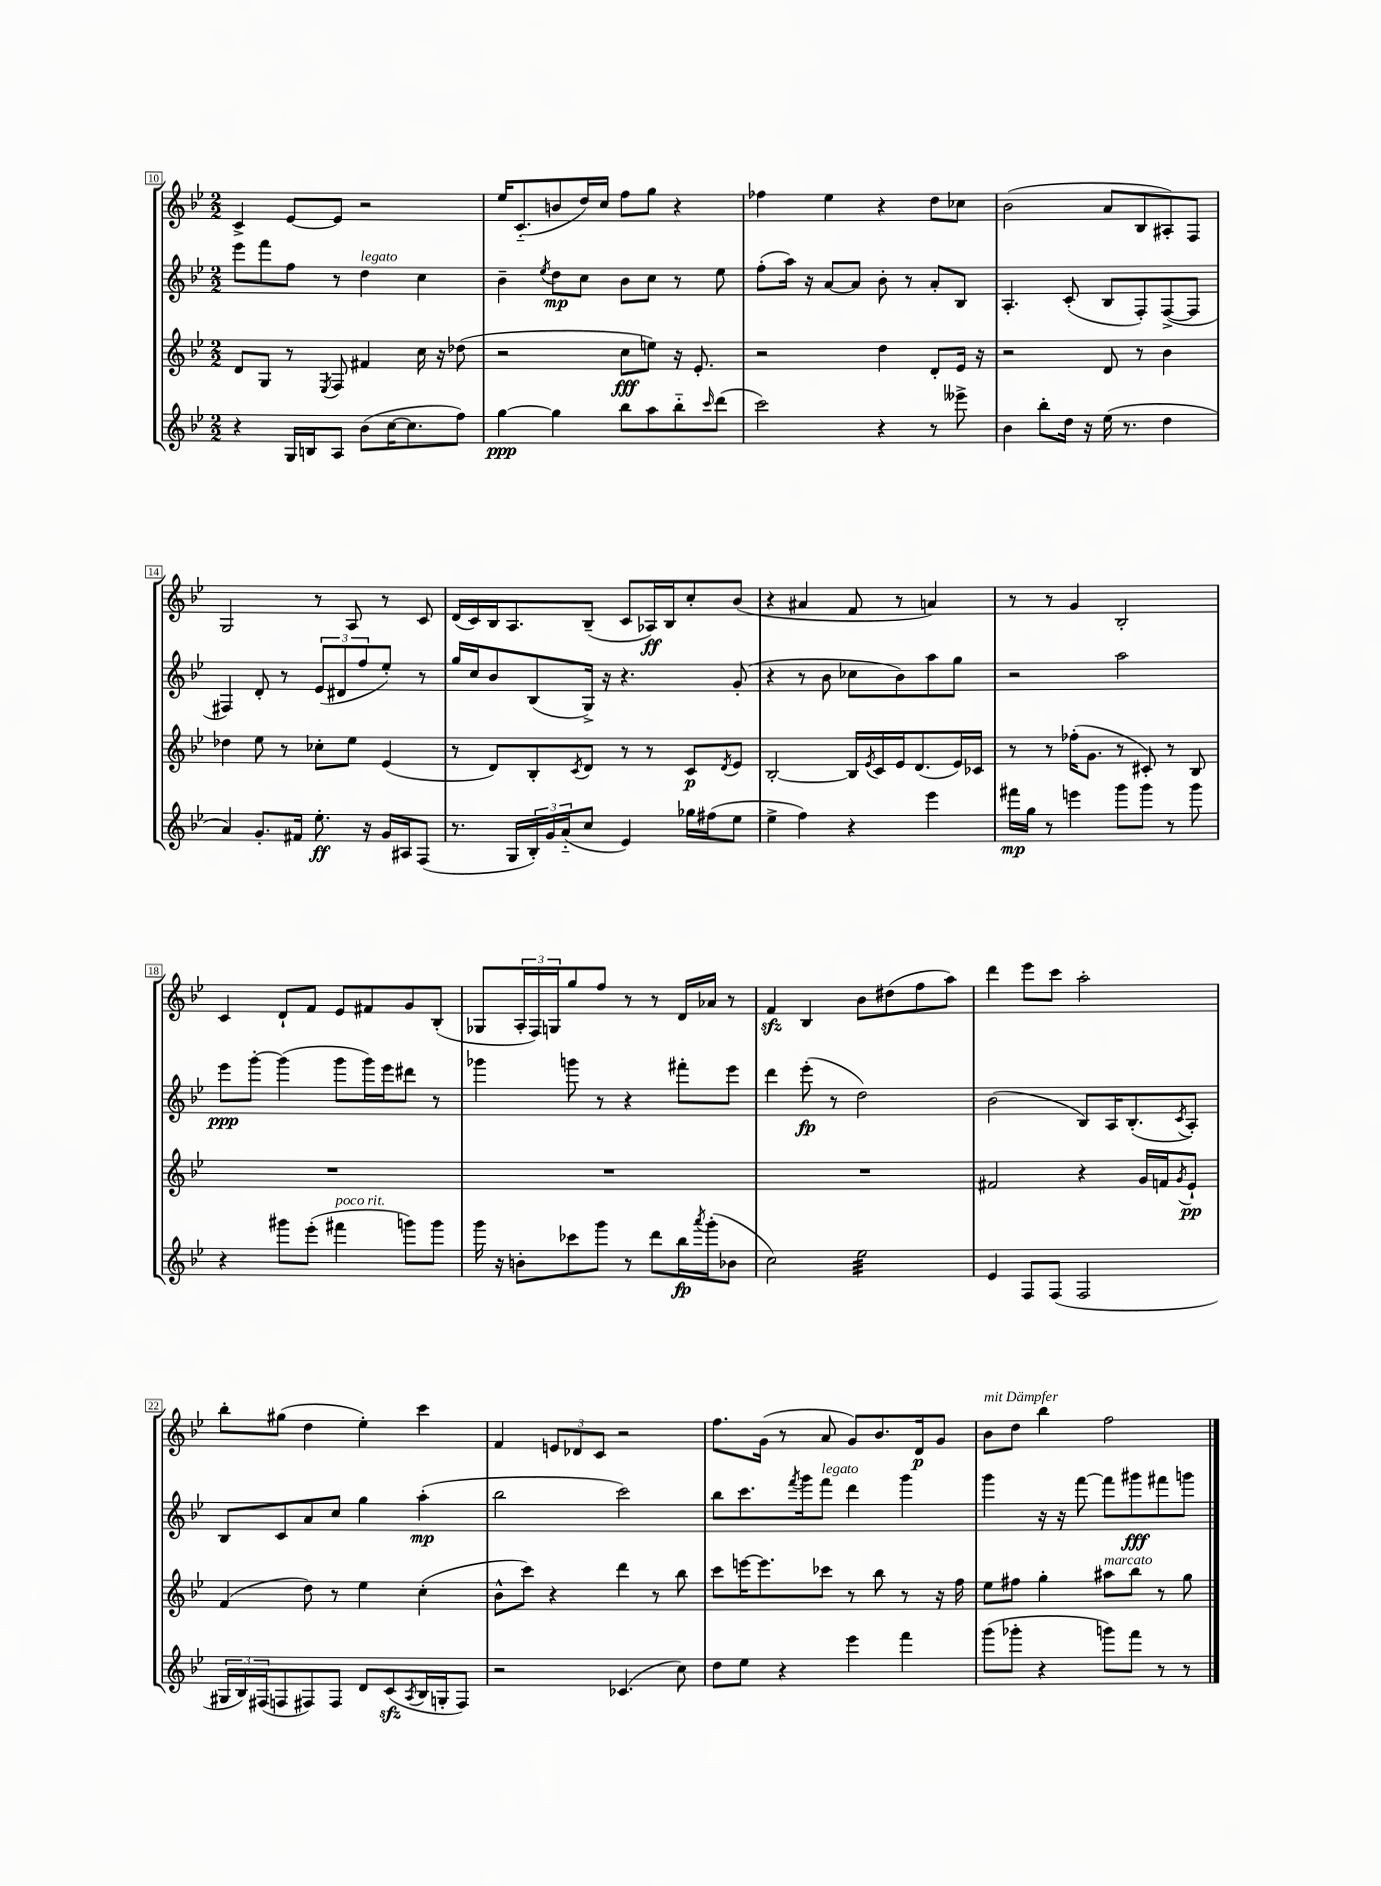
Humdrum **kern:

**kern	**kern	**kern	**kern
*staff4	*staff3	*staff2	*staff1
*clefG2	*clefG2	*clefG2	*clefG2
*k[b-e-]	*k[b-e-]	*k[b-e-]	*k[b-e-]
*M2/2	*M2/2	*M2/2	*M2/2
4r	8d	8eee-	4c^
.	8G	8fff	.
16G	8r	8ff	[8e-
16B	.	.	.
.	8qE-	.	.
8A	8F	8r	8e-]
(8b-	4f#	4dd	2r
[16cc	.	.	.
8.cc]	.	.	.
.	16cc	4cc	.
.	16r	.	.
8ff)	(8dd-	.	.
=	=	=	=
[4gg	2r	4b-~	16ee-
.	.	.	(8.c'~
.	.	8qee-	.
4gg]	.	8dd	8b
.	.	8cc	16dd)
.	.	.	16cc
8bb-	8cc	8b-	8ff
8aa	8ee)	8cc	8gg
8bb-'~	16r	8r	4r
.	8.e-'	.	.
16qqccc	.	.	.
(8ddd	.	8ee-	.
=	=	=	=
2ccc)	2r	(8ff'	4ff-
.	.	16aa)	.
.	.	16r	.
.	.	[8a	4ee-
.	.	8a]	.
4r	4dd	8b-'	4r
.	.	8r	.
8r	8d'	8a'	8dd
8eee--^	16e-	8B-	8cc-
.	16r	.	.
=	=	=	=
4b-	2r	4.A'	(2b-
8bb-'	.	.	.
16dd	.	(8c'	.
16r	.	.	.
(16ee-	8d	8B-	8a
8.r	.	.	.
.	8r	8F')	8B-
4dd	4b-	([8F^	8A#')
.	.	8F]	8F
=	=	=	=
4a)	4dd-	4F#)	2G
8.g'	8ee-	8d'	.
.	8r	8r	.
16f#	.	.	.
8.ee-'	8cc-'	(12e-	8r
.	.	12d#	.
.	8ee-	.	8A
.	.	12ff	.
16r	.	.	.
16g	(4e-	8ee-')	8r
16A#	.	.	.
(8F	.	8r	8c
=	=	=	=
8.r	8r	16gg	(16d
.	.	16cc	16c)
.	8d)	8b-	16B-
16G	.	.	8.A
24B-')	8B-'	(8B-	.
24g	.	.	.
(24a'~	.	.	.
.	8qc	.	.
8cc	8d	16G^)	(8B-~
.	.	16r	.
4e-)	8r	4.r	8c
.	8r	.	16A-)
.	.	.	16B-
16gg-	8c	.	8cc'
(16ff#	.	.	.
.	8qd	.	.
8ee-	8e-	(8g'	(8b-
=	=	=	=
4ee-^	[2B-'	4r	4r
4ff)	.	8r	4a#
.	.	8b-	.
4r	16B-]	8cc-	8f
.	8qe-	.	.
.	16c	.	.
.	16e-	8b-)	8r
.	(8.d	.	.
4eee-	.	8aa	4a)
.	16e-)	8gg	.
.	16c-	.	.
=	=	=	=
16fff#	8r	2r	8r
16gg	.	.	.
8r	8r	.	8r
4eee	(16ff-'	.	4g
.	8.g	.	.
8ggg	8r	2aa	2B-'
8ggg	8c#')	.	.
8r	8r	.	.
8ggg	8B-	.	.
=	=	=	=
4r	1r	8eee-	4c
.	.	[8ggg'	.
8ggg#	.	(4ggg]	8d`
(8eee-'	.	.	8f
4fff#	.	8ggg	8e-
.	.	16ggg)	8f#
.	.	16eee-	.
8ggg)	.	8ddd#	8g
8ggg	.	8r	(8B-'
=	=	=	=
16ggg	1r	4ggg-	8G-
16r	.	.	.
8b'	.	.	24A'
.	.	.	24F)
.	.	.	24G
8ccc-	.	8ggg	8gg
8ggg	.	8r	8ff
8r	.	4r	8r
8ddd	.	.	8r
16bb-	.	8fff#'	16d
8qaaa	.	.	.
(16ggg'	.	.	16a-
8b-	.	8eee-	8r
=	=	=	=
2cc)	1r	4ddd	4f
.	.	(8eee-'	4B-
.	.	8r	.
2ee-	.	2dd)	8b-
.	.	.	(8dd#
.	.	.	8ff
.	.	.	8aa)
=	=	=	=
4e-	2f#	(2b-	4ddd
8F	.	.	8eee-
(8F	.	.	8ccc
2F	4r	8B-)	2aa'
.	.	16A	.
.	.	(8.B-'	.
.	16g	.	.
.	16f	.	.
.	8qg	8qc	.
.	8e-`	8A')	.
=	=	=	=
24G#	(4f	8B-	8bb-'
24B-)	.	.	.
(24F#	.	.	.
8F	.	8c	(8gg#
8F#)	8dd)	8a	4dd
8F#	8r	8cc	.
8d	4ee-	4gg	4ee-')
(8c	.	.	.
8qA	.	.	.
16B-	(4cc'	(4aa'	4ccc
16G'	.	.	.
8F#)	.	.	.
=	=	=	=
2r	8b-^^	2bb-	4f
.	8ccc)	.	.
.	4r	.	12e
.	.	.	12d-
.	.	.	12c
(4.c-	4ddd	2ccc)	2r
.	8r	.	.
8cc)	8bb-	.	.
=	=	=	=
8dd	8ccc	8bb-	8.ff
8ee-	[16eee	8.ccc	.
.	8.eee]	.	(16g
4r	.	.	8r
.	.	8qfff	.
.	.	16ggg	.
.	8ccc-	8fff	8a
4eee-	8r	4ddd	8g)
.	8bb-	.	8.b-
4fff	8r	4ggg	.
.	.	.	16d
.	16r	.	8g
.	16ff	.	.
=	=	=	=
(8ggg	8ee-	4ggg	8b-
8ggg-'	8ff#	.	8dd
4r	4gg'	16r	4bb-
.	.	16r	.
.	.	[8fff	.
8ggg)	8aa#	8fff]	2ff
8fff	8bb-	8ggg#	.
8r	8r	8fff#	.
8r	8gg	8ggg	.
==	==	==	==
*-	*-	*-	*-
